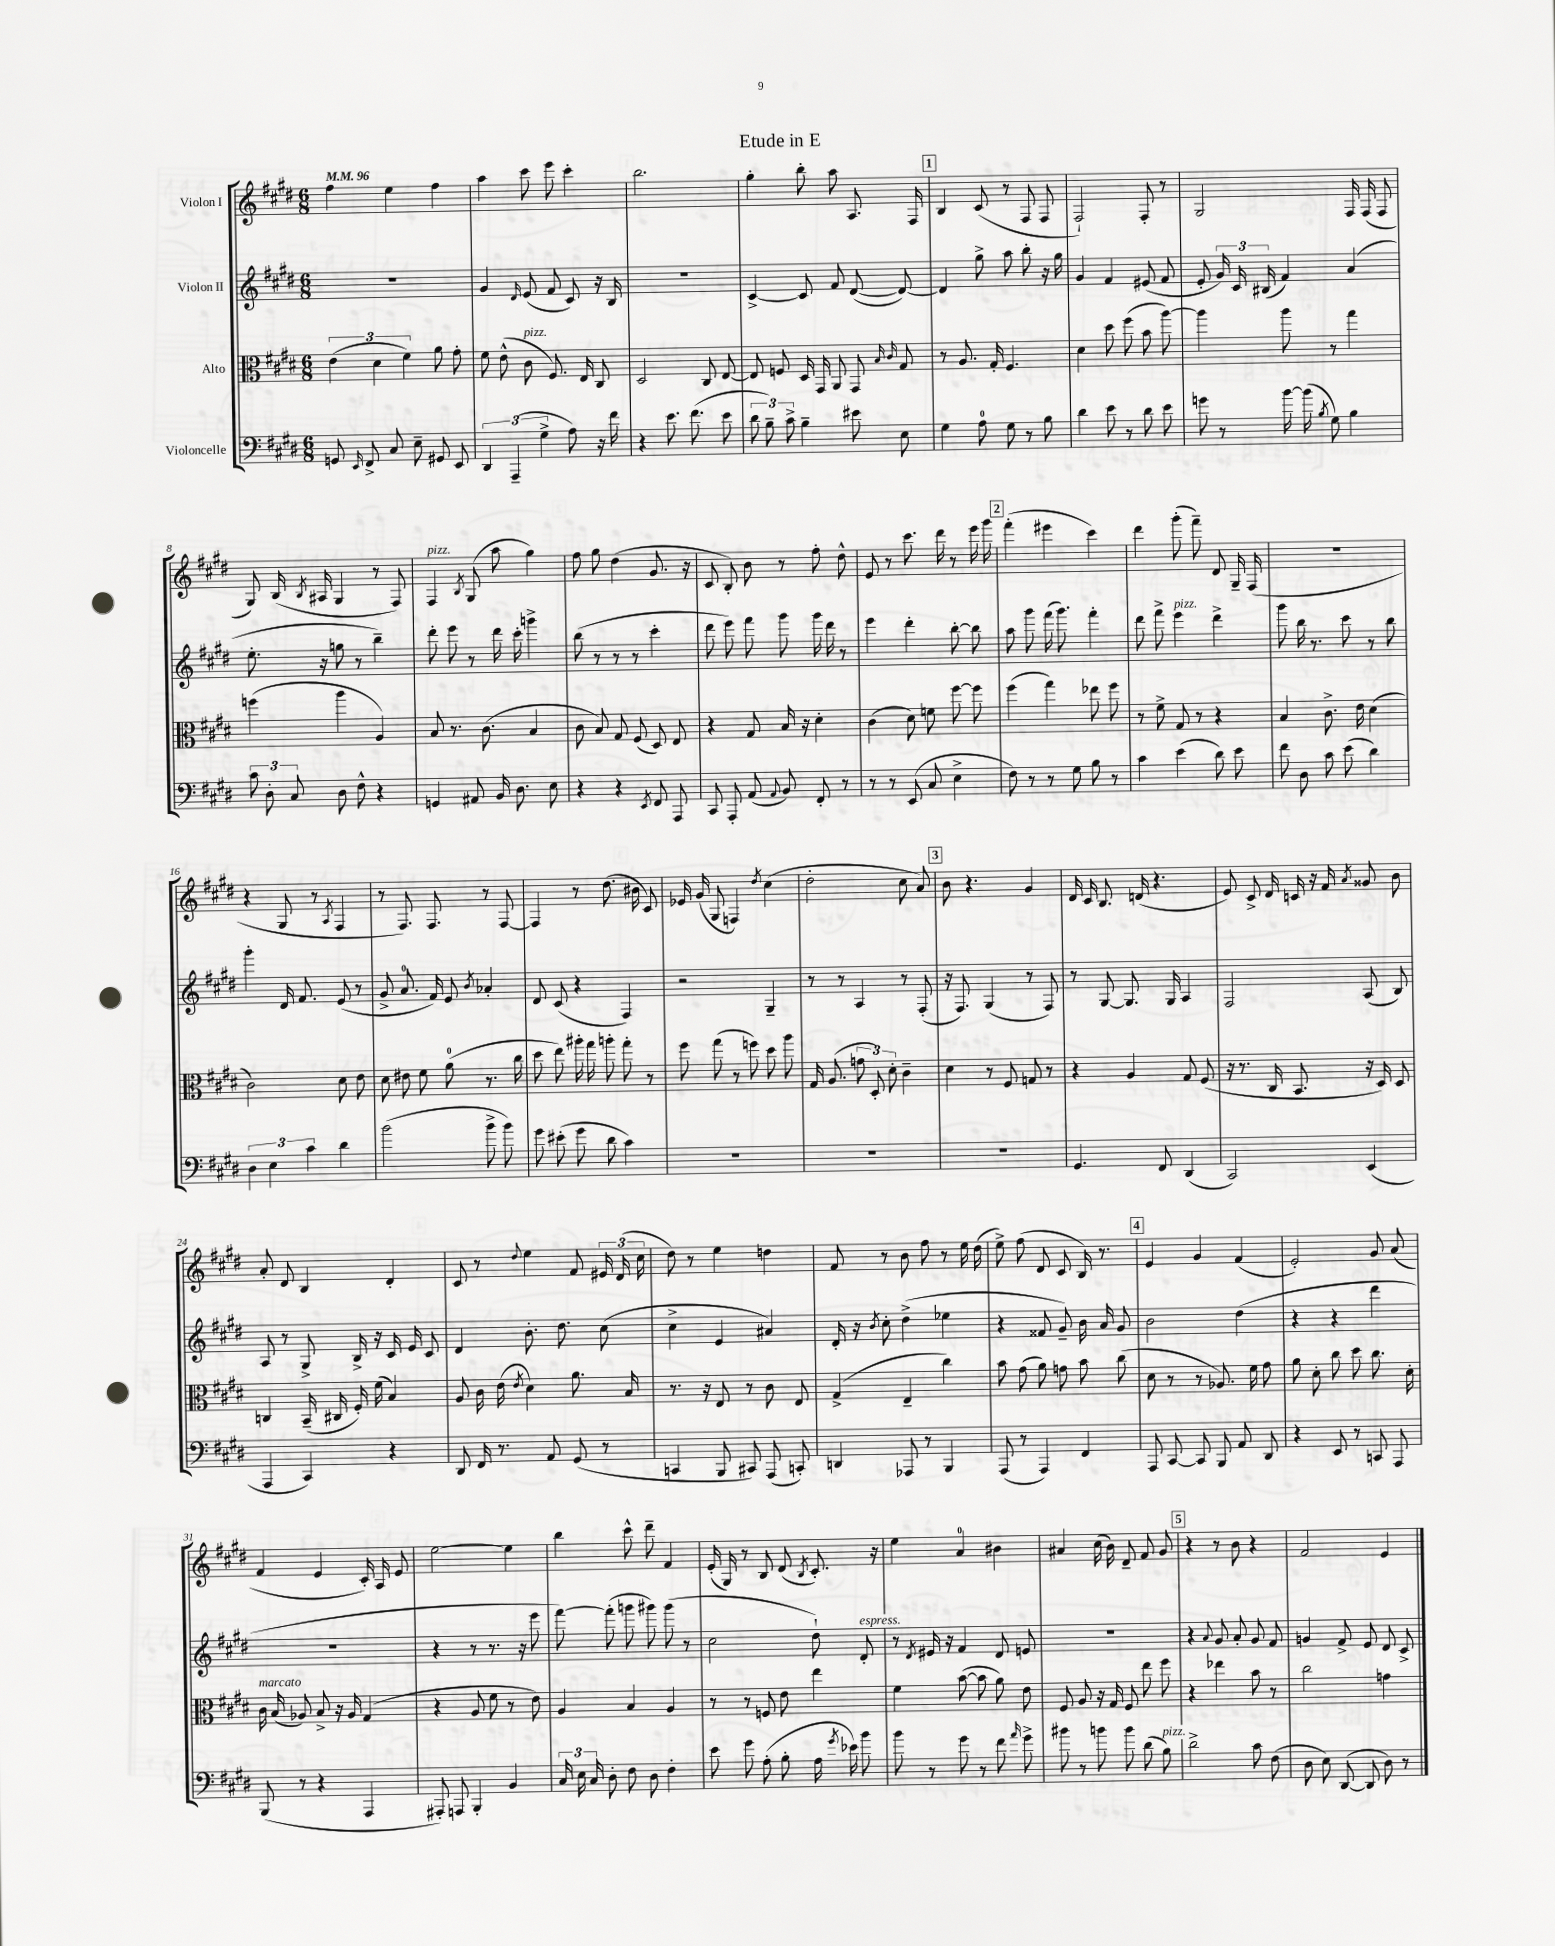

**kern	**kern	**kern	**kern
*staff4	*staff3	*staff2	*staff1
*clefF4	*clefC3	*clefG2	*clefG2
*k[f#c#g#d#]	*k[f#c#g#d#]	*k[f#c#g#d#]	*k[f#c#g#d#]
*M6/8	*M6/8	*M6/8	*M6/8
*MM96	*MM96	*MM96	*MM96
8GG	(6e	2.r	4ff#
16qqEE	.	.	.
8FF#^	.	.	.
.	6d#	.	.
8C#	.	.	4ee
.	6f#)	.	.
8E~	.	.	.
8GG#	8a	.	4ff#
8EE	8g#'	.	.
=	=	=	=
6DD#	8f#	4g#	4aa
.	(8e^^	.	.
(6AAA~	.	.	.
.	.	16qqd#	.
.	8c#	(8e	8ccc#
6G#^	.	.	.
.	8.F#)	8f#	8eee
8A)	.	8c#)	4ccc#'
.	16E	.	.
16r	8C#	16r	.
16f#	.	16B	.
=	=	=	=
4r	2D#	2.r	2.bb
8.e	.	.	.
(8.f#	.	.	.
.	8C#	.	.
8e	[8E	.	.
=	=	=	=
12d#	8E]	[4c#^	4gg#'
12B~)	.	.	.
.	8F	.	.
12c#^	.	.	.
4B~	16D#	8c#]	8bb'
.	16GG#	.	.
.	8AA	8f#	8aa
8e#	8GG#	([8d#	8.A
.	16qqB	.	.
.	16qqc#	.	.
8E	8G#	8d#_)	.
.	.	.	16F#
=	=	=	=
4G#	8r	4d#]	4B
.	8.A	.	.
8A	.	8gg#^	(8c#
.	16G#'	.	.
8G#	4.F#	8aa	8r
8r	.	8bb'	8F#
8B	.	16r	8F#
.	.	16gg#	.
=	=	=	=
4d#	4d#	4g#	2F#`)
8e	8dd#	4f#	.
8r	(8ff#	.	.
8d#	8b	(8e#	8F#'
8e	[8aa)	8f#	8r
=	=	=	=
8g	4aa]	8e'	2G#
8r	.	24g#)	.
.	.	24c#	.
.	.	(24B#	.
[16b	8aa	4f#)	.
(16b]	.	.	.
8qB	.	.	.
8G#)	8r	.	.
4B	4gg#	(4a	16F#
.	.	.	(16F#
.	.	.	8F#
=	=	=	=
12c#	(4ff	8.ee'	8G#)
12D#'	.	.	.
.	.	.	(16B
12C#	.	.	.
.	.	.	8qB
.	.	16r	16A#
8D#	4aa	8gg	4G#
8F#^^	.	8r	.
4r	4A)	4bb~)	8r
.	.	.	8F#)
=	=	=	=
4GG	8B	8ddd#'	4F#
.	8.r	8eee	.
.	.	.	8qB
8AA#	.	8r	(8G#
.	(8.c#	.	.
16BB	.	16ddd#	8aa
8.D#	.	16ccc#'	.
.	4B	4ggg^	4gg#)
8E	.	.	.
=	=	=	=
4r	8c#	(8bb	8ff#
.	8B)	8r	8gg#
4r	8G#	8r	(4dd#
.	(8F#	8r	.
8qEE	.	.	.
8FF#	8D#)	4ccc#'	8.g#
8AAA	8E	.	.
.	.	.	16r
=	=	=	=
8CC#	4r	8ddd#	8c#
8AAA'	.	8eee)	8B')
(8AA	8G#	8fff#	8b
8qqAA	.	.	.
8BB)	16B	8ggg#	8r
.	16r	.	.
8FF#'	4d#'	16ggg#	8ff#'
.	.	16ddd#	.
8r	.	8r	8dd#^^
=	=	=	=
8r	(4c#	4eee	8e
8r	.	.	8r
(8EE	8d#)	4ddd#'	8.ccc#
8C#	8f	.	.
.	.	.	16ddd#
4E^	[8ff#	[8bb'	8r
.	8ff#]	8bb]	16eee
.	.	.	16ggg#
=	=	=	=
8F#)	(4ff#	8aa	(4fff#'
8r	.	8ggg#	.
8r	4gg#)	(16fff#	4eee#
.	.	8.ggg#)	.
8G#	.	.	.
8B	8ee-	4fff#'	4ccc#)
8r	8ff#	.	.
=	=	=	=
4c#	8r	8ddd#	4ddd#
.	8f#^	8fff#^	.
(4e	8G#	4eee	(8ggg#'
.	8r	.	8fff#~)
8d#)	4r	4ddd#^	8d#
8e	.	.	16G#~
.	.	.	(16F#
=	=	=	=
8f#	4B	8ggg#	2.r
8D#	.	16bb	.
.	.	8.r	.
8c#	8.c#^	.	.
(8e	.	8ccc#	.
.	16e	.	.
4d#)	(4d#	8r	.
.	.	8bb	.
=	=	=	=
6D#	2c#)	4ggg#'	4r
6E	.	.	.
.	.	16d#	8G#
.	.	8.f#	.
6c#	.	.	.
.	.	.	8r
.	.	.	8qA
4d#	8d#	(8e	4F#
.	8e	8r	.
=	=	=	=
(2b	8d#	8g#^	8r
.	8e#	8.a	8.F#)
.	8f#	.	.
.	.	16f#)	8.F#
.	(8a	8e	.
.	.	8qb	.
8b^	8.r	4a-'	8r
8b)	.	.	[8F#
.	16cc#	.	.
=	=	=	=
8g#	8dd#	8d#	4F#]
(8e#'	8ee)	(8c#	.
8g#	16aa#'	4r	8r
.	16gg#	.	.
8d#	8aa'	.	(8.dd#
4c#)	8gg#'	4F#)	.
.	.	.	16b#
.	8r	.	8c#)
=	=	=	=
2.r	8ff#	2r	16e-
.	.	.	(16g#
.	(8gg#	.	8G#
.	8r	.	4F)
.	8ff)	.	.
.	.	.	8qdd#
.	8dd#	4G#~	(4cc#
.	8aa	.	.
=	=	=	=
2.r	16G#	8r	2dd#'
.	(8.A	.	.
.	.	8r	.
.	12g	4A	.
.	12D#')	.	.
.	12d#'	.	.
.	4c#~	8r	8cc#
.	.	(8F#'	8a)
=	=	=	=
2.r	4d#	16r	8b
.	.	8.F#)	.
.	.	.	4.r
.	8r	(4G#	.
.	8F#	.	.
.	8G	8r	4g#
.	8r	8F#)	.
=	=	=	=
4.GG#	4r	8r	16d#
.	.	.	16c#
.	.	[8G#	8.B
.	4A	8.G#]	.
.	.	.	(16d
8FF#	.	.	4.r
.	.	16G#	.
(4DD#	8G#	4A	.
.	(8F#	.	.
=	=	=	=
2CC#)	16r	2F#	8e)
.	8.r	.	.
.	.	.	8c#^
.	16C#	.	16d#
.	8.BB	.	16c
.	.	.	16r
.	.	.	16f#
.	.	.	8qa
(4EE	16r	(8A	8g##
.	16D#)	.	.
.	8D#	8B)	8b
=	=	=	=
4AAA	4C	8A	8a'
.	.	8r	8d#
4CC#)	(16BB~	8G#^	4B
.	16C#	.	.
.	16F#')	16B^	.
.	(16f#	16r	.
4r	4B)	16c#	4d#'
.	.	16e	.
.	.	8c#	.
=	=	=	=
8DD#	8A	4d#	8c#
16FF#	16c#	.	8r
8.r	(16e	.	.
.	8qe	.	8qqdd#
.	4d#)	8.b'	4ee
8AA	.	.	.
.	.	8.dd#	.
(8GG#	8.a	.	8f#
8r	.	(8cc#	24e#
.	.	.	(24d#
.	16B	.	.
.	.	.	24cc#
=	=	=	=
4CC	8.r	4cc#^	8dd#)
.	.	.	8r
.	16r	.	.
8BBB	8E	4e	4ee
8CC#)	8r	.	.
(8AAA	8c#	4a#)	4dd
8CC')	8E	.	.
=	=	=	=
4DD	(4G#^	16d#'	8f#
.	.	16r	.
.	.	8qb	.
.	.	8cc#'	8r
8AAA-	4E~	(4dd#^	8b
8r	.	.	8ff#
4BBB	4cc#)	4ee-	8r
.	.	.	16ee
.	.	.	(16dd#
=	=	=	=
(8AAA	8b	4r	8ee^)
8r	(8g#	.	(8ff#
4AAA)	8a)	8f##	8d#
.	8g	8g#~)	8c#
4FF#	8b	16b	16B)
.	.	16a	8.r
.	(8cc#	8g#	.
=	=	=	=
8AAA	8d#	2b	4e
[8CC#	8r	.	.
8CC#]	8r	.	4g#
8BBB	8.A-)	.	.
8AA	.	(4dd#	(4f#
.	16f#	.	.
8DD#	8g#	.	.
=	=	=	=
4r	8a	4r	2e')
.	8d#'	.	.
8EE	8cc#	4r	.
8r	8dd#	.	.
8CC	8.cc#	4ddd#	8g#
8AAA	.	.	(8a
.	16d#'	.	.
=	=	=	=
(8BBB	16c#	2.r	4f#
.	(16B	.	.
8r	8A-)	.	.
4r	8B^	.	4e
.	16r	.	.
.	16A-	.	.
4AAA	(4G#	.	16c#')
.	.	.	16A
.	.	.	8e
=	=	=	=
8AAA#')	4r	4r	[2ee
8AAA	.	.	.
4BBB'	8A	8r	.
.	8f#	8.r	.
4BB	8r	.	4ee]
.	.	16r	.
.	8e)	8eee	.
=	=	=	=
24C#	4A	[8fff#)	4bb
24E	.	.	.
24C#	.	.	.
8D#'	.	(8fff#']	.
8F#	4B	8ggg	8ccc#^^
8D#	.	8ggg#)	8ddd#~
4F#'	4A	(8ggg#	4f#
.	.	8r	.
=	=	=	=
8e	8r	2cc#	(16e'
.	.	.	16G#)
8g#	8r	.	8r
(8A'	8F	.	8B
8B'	8e	.	(8d#
.	.	.	8qB
16A	4ee	8dd#`)	8.c#')
8qg#	.	.	.
16e-)	.	.	.
8b	.	8d#'	.
.	.	.	16r
=	=	=	=
8b	4f#	8r	4ee
.	.	8qd#	.
8r	.	16e#	.
.	.	16r	.
8g#	([8b	4f#	4a
8r	8b]	.	.
8f#	8a)	8d#	4b#
16qqa	.	.	.
8g#^	8e	8e	.
=	=	=	=
8b#	8F#	2.r	4a#
8r	8A	.	.
8b	16r	.	(16cc#
.	16G#	.	16b)
8b	8F#	.	8d#~
(8d#	8ee	.	8f#
8B)	8ff#	.	8g#
=	=	=	=
2d#^	4r	4r	4r
.	.	8qqa	.
.	4ee-	8g#	8r
.	.	8a'	8b
8c#	8b	8g#	4r
(8F#	8r	8f#	.
=	=	=	=
8D#	2cc#	4g	2f#
8E)	.	.	.
([8DD#	.	8f#^	.
8DD#]	.	8e	.
8D#)	4g	8d#	4e
8r	.	8c#^	.
==	==	==	==
*-	*-	*-	*-
